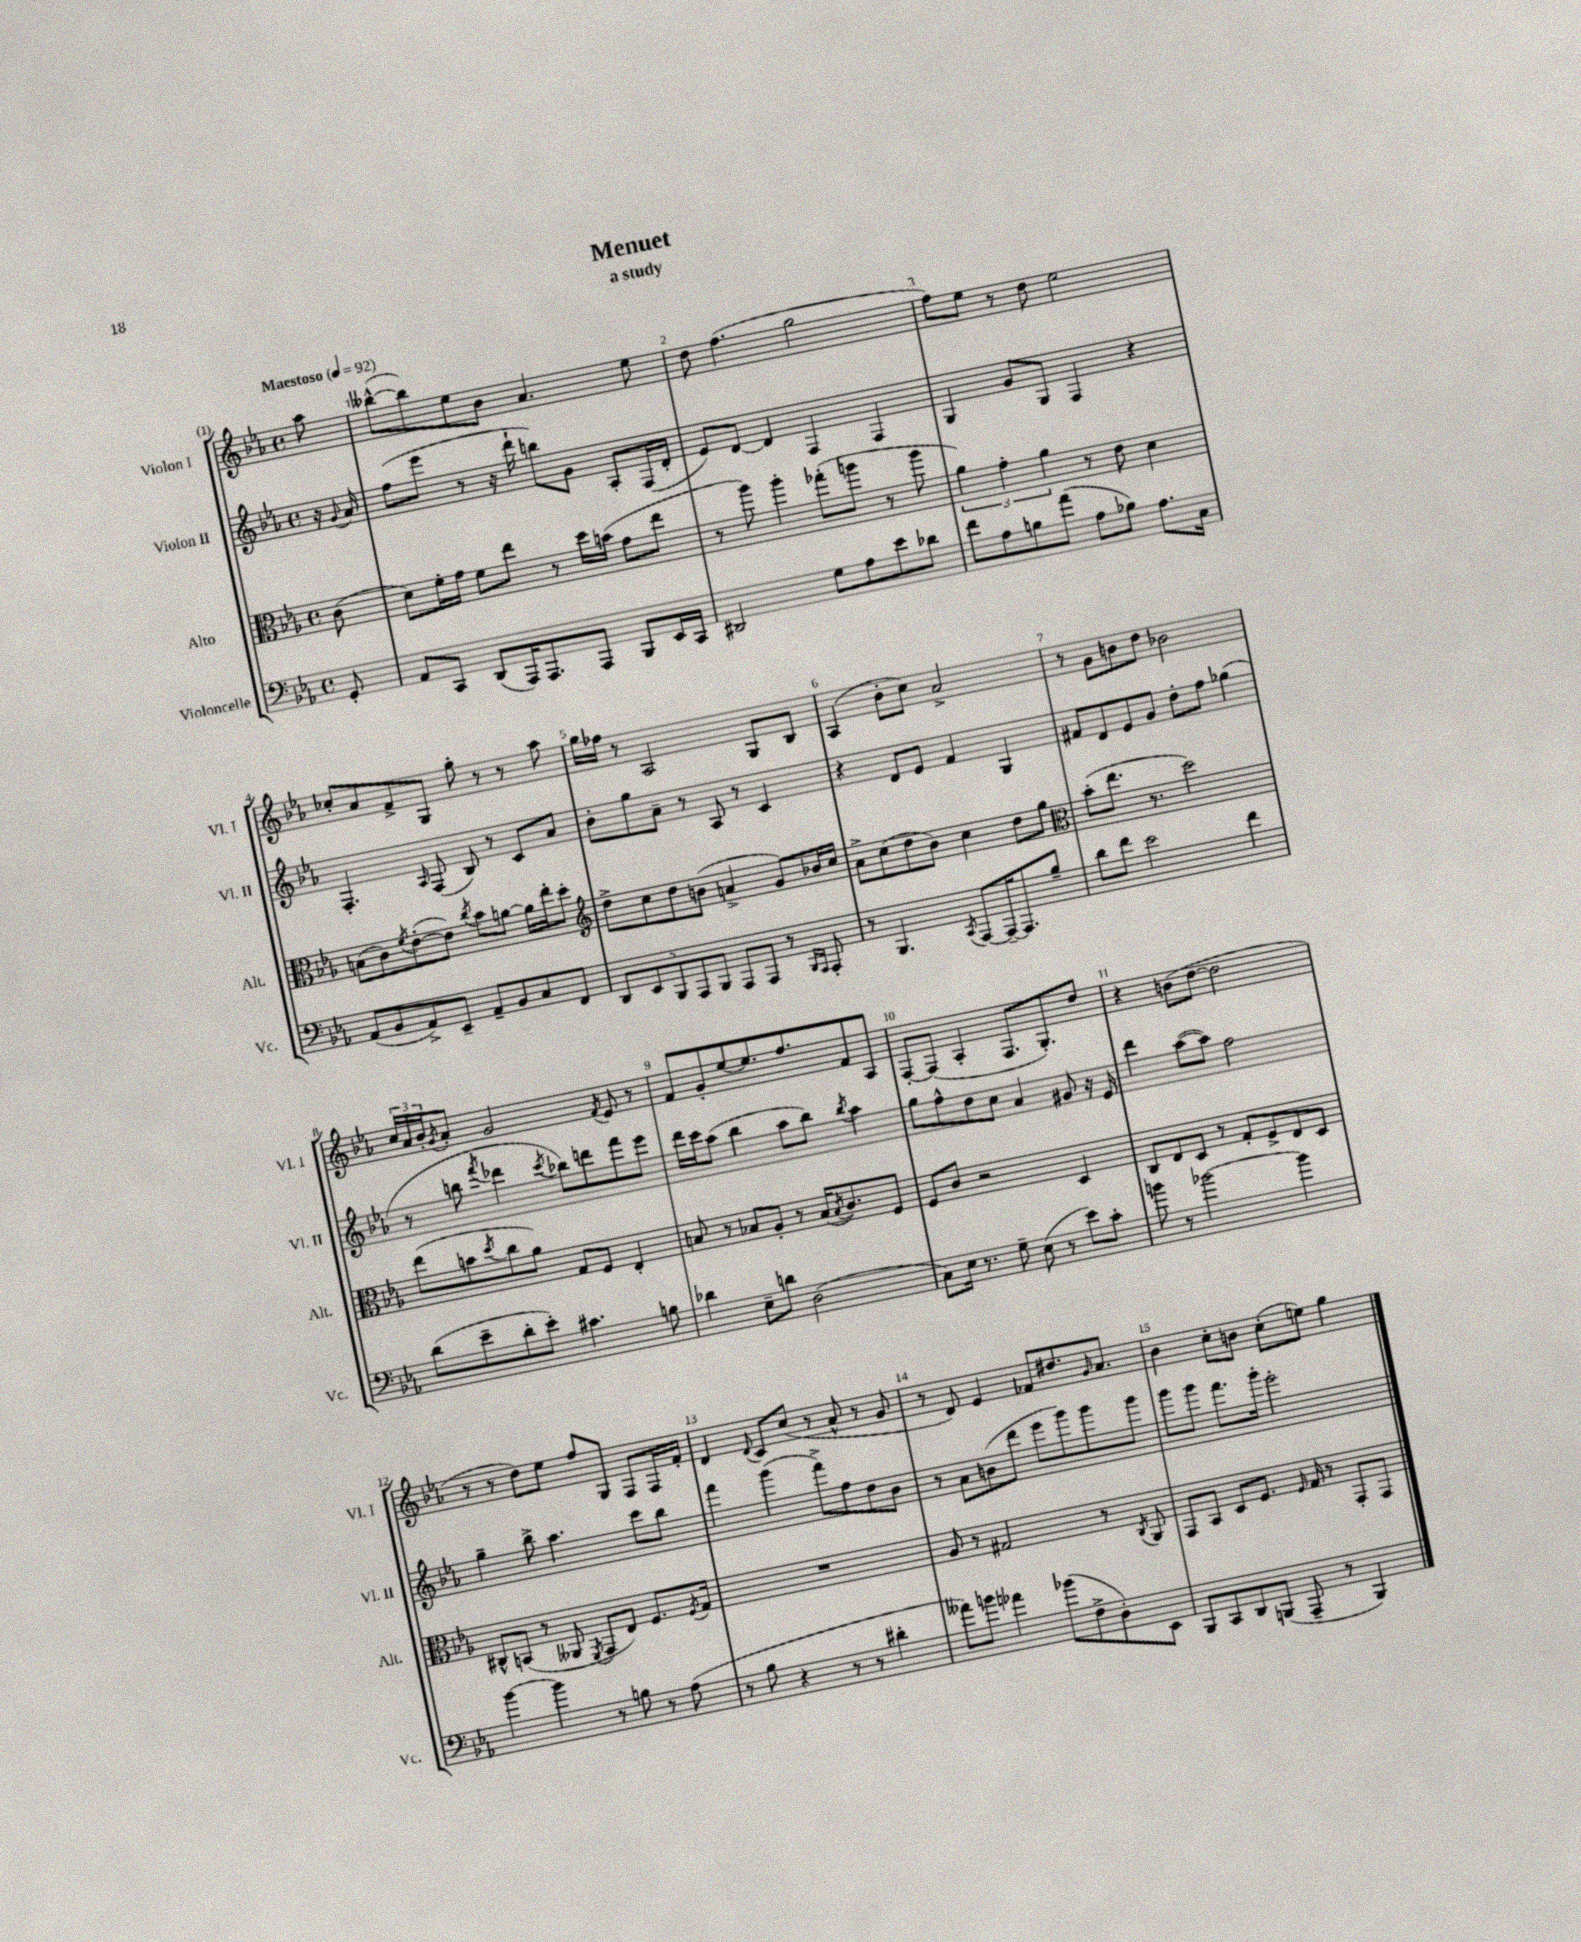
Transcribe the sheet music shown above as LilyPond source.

\header { title = "Menuet" subtitle = "a study" }
<<
\new StaffGroup <<
\new Staff = "s0" \with { instrumentName = "Violon I" shortInstrumentName = "Vl. I" } {
    \clef treble \key ees \major \defaultTimeSignature \time 4/4 \partial 8 \tempo "Maestoso" 4 = 92
    aes''8 |
    beses''8~-^( beses''8) ees''8 bes'8 aes'4. ees''8 |
    d''8 f''4.( g''2 |
    f''8) ees''8 r8 d''8 ees''2 |
    ces''8-. aes'8 f'8-> g8 g''8-. r8 r8 aes''8 |
    g''16 fes''16 r8 aes2 g8 bes8 |
    aes4( bes'8-. c''8) aes'2-> |
    r8 g'8 b'8 d''8 bes'2 |
    \tuplet 3/2 { c''16 aes'16 bes'16-. } \acciaccatura { g'8 } aes'8-. g'2 \acciaccatura { f'8 } ees'8 r8 |
    f'8 g'8-. ees''8~ ees''8. f''8. f'8 aes8 |
    f8~-. f8( aes4-. f8. g8.-.) d''8 |
    r4 b'8( d''8~ d''2 |
    r8 r8 d''8) ees''8 f''8 g8 f8 f16 f'16-. |
    d'4 \appoggiatura { d'8 } c'8 c''8( r8 aes'8-^ r8 g'8 |
    r8 d'8) ees'4 fes'8 dis''8. \grace { g'16 } aes'8. |
    bes'4 c''8-. b'8 c''8-.( e''8) g''4 \bar "|." |
}
\new Staff = "s1" \with { instrumentName = "Violon II" shortInstrumentName = "Vl. II" } {
    \clef treble \key ees \major \defaultTimeSignature \time 4/4 \partial 8
    r16 \appoggiatura { g'8 } aes'16 |
    f''8( ees'''8 r8 r16 d'''16-! b''8) g'8 aes8-. f16( d'16-. |
    ees'8) d'8~ d'4 f4 f4 |
    g4 g'8 g8 f4 r4 |
    f4.-. \grace { aes16 } f8( bes8) r8 c'8 aes'8 |
    bes'8-. g''8 aes'8-- r8 aes8 r8 c'4 |
    r4 d'8 ees'8 f'4 g4 |
    fis'8 d'8 ees'8 g'8 d''8-. f''8 ges''4( |
    r8 b''8 \acciaccatura { f'''8 } des'''4 \acciaccatura { c'''8 } bes''8) d'''8 f'''8 ees'''8 |
    d'''16 c'''16 aes''8( bes''4 aes''8 bes''8) \acciaccatura { bes''8 } aes''4 |
    g''8 f''8-^ d''8 c''8 aes'4 gis'8 r16 ees'16 |
    d'''4 aes''8~( aes''8) f''2 |
    g''4-- bes''8-> aes''4. c'''8 bes''8 |
    f'''4 g'''4( f'''8->) f''8 d''8 bes'8 |
    r8 aes'8 b'8( d'''8 ees'''8 g'''8) g'''8 g'''8 |
    g'''8 g'''8 f'''8. g'''16-. ees'''2-. \bar "|." |
}
\new Staff = "s2" \with { instrumentName = "Alto" shortInstrumentName = "Alt." } {
    \clef alto \key ees \major \defaultTimeSignature \time 4/4 \partial 8
    c'8( |
    d'8) f'16-. g'16 f'8 ees''8 r8 d''16 b'16( g'8 ees''8 |
    r8 aes''8) aes''4-. ges''8-.( a''8 r8 a''8 |
    \tuplet 3/2 { aes'4) g'4-. aes'4 } r8 ees'8 d'4 |
    b8( c'8) \acciaccatura { f'8 } ees'8~-.( ees'8) \acciaccatura { c''8 } bes'8 a'8~ a'16 ees''16-. d''8-. |
    \clef treble d''8-> c''8 d''8 b'8( a'4-> g'8) bes'16 c''16 |
    aes'8-> c''8( d''8 bes'8) c''4 d''8 g''8 |
    \clef alto bes'8-.( ees''8. r8. d''2) |
    ees''8( b'8 \acciaccatura { d''8 } c''8 aes'8) g8 f8 ees4-. |
    b8 r8 bes8 aes8-. r8 bes16( \acciaccatura { bes8 } c'8.) f8 |
    f8 c'8 r2 d4 |
    c8 ees8 d8 r8 g8-. f8-> ees8 d8 |
    cis8-^ b,8( r8 aeses,8 \acciaccatura { f,8 } g,8 ees8) f8. \acciaccatura { f8 } g16 |
    R1 |
    aes8 r8 gis2 r8 \acciaccatura { c8 } aes,8 |
    g,8 bes,8 d8 f8. \grace { f16 } g16 r8 g,8-. g,8 \bar "|." |
}
\new Staff = "s3" \with { instrumentName = "Violoncelle" shortInstrumentName = "Vc." } {
    \clef bass \key ees \major \defaultTimeSignature \time 4/4 \partial 8
    g,8-. |
    aes,8 c,8 d,8( aes,,16) aes,,8. aes,,8 bes,,8 ees,16 c,16 |
    dis,2 g8 aes8 ees'8 des'8 |
    f'8 aes8 b8 aes'8( aes8 bes8) aes8. c16 |
    aes,8( bes,8 aes,8->) ees,8-- aes,8-- bes,8 c8 f,8 |
    \tuplet 5/4 { d,8 ees,8 bes,,8 aes,,8 bes,,8 } aes,,8 aes,,8 r8 \grace { bes,,16 aes,,16 } aes,,8-. |
    r8 bes,,4. \acciaccatura { c,8 } aes,,8~ aes,,16~-- aes,,8. bes8-- |
    d'8 f'8 ees'2 f'4 |
    d'8( ees'8-- d'8-. ees'8-.) cis'4. b8 |
    des'4 ees8-- d'8 d2( |
    c8) ees16 r8. g8-- ees8( r8 ees'8) c'8-. |
    b'8 r8 bes'2~ bes'4 |
    bes'4~ bes'4 r8 b8 r8 aes8( |
    r8 bes8 r4 r8 r8 dis'4-. |
    aeses'8) b'8 aes'4 bes'8( f8-> d8-.) ees,8 |
    bes,,8 c,8 d,8 b,,8( aes,,8-- r8 b,,4) \bar "|." |
}
>>
>>
\layout { \context { \Score \override BarNumber.break-visibility = ##(#f #t #t) barNumberVisibility = #all-bar-numbers-visible } }
